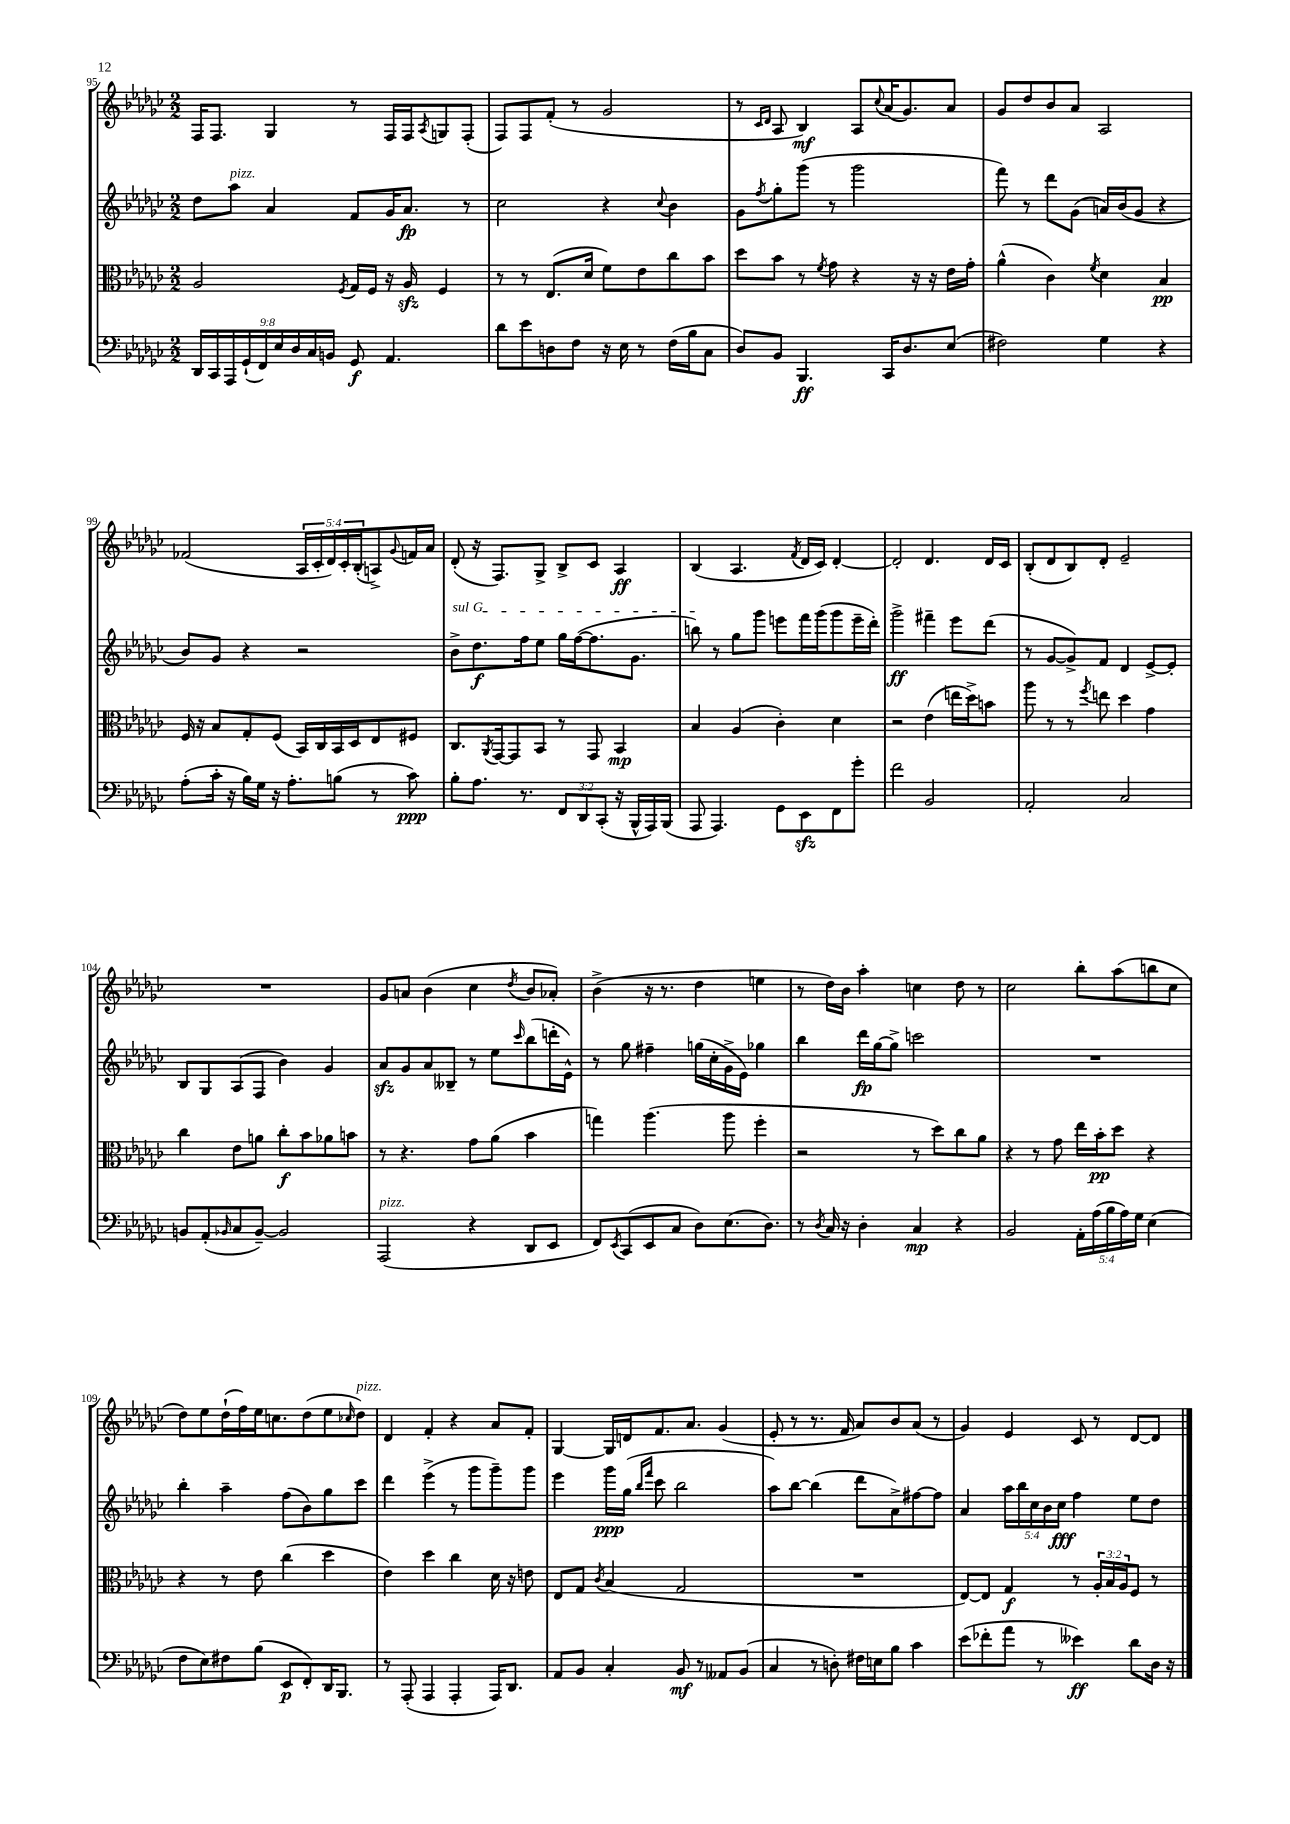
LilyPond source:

<<
\new StaffGroup <<
\new Staff = "s0" {
    \clef treble \key ges \major \numericTimeSignature \time 2/2 \override Staff.TupletNumber.text = #tuplet-number::calc-fraction-text
    f16 f8. ges4 r8 f16 f16 \acciaccatura { aes8 } g8 f8-.( |
    f8) f8 f'8-.( r8 ges'2 |
    r8 \grace { ces'16 des'16 } aes8 bes4\mf) aes8 \appoggiatura { ces''8 } aes'16( ges'8.) aes'8 |
    ges'8 des''8 bes'8 aes'8 aes2 |
    fes'2( \tuplet 5/4 { aes16 ces'16-. des'16) ces'16-. bes16-.( } a8->) \appoggiatura { ges'8 } f'16 aes'16 |
    des'8-.( r16 f8.) ges8-> bes8-> ces'8 aes4\ff |
    bes4( aes4. \acciaccatura { f'8 } des'16 ces'16) des'4~-. |
    des'2-. des'4. des'16 ces'16 |
    bes8-.( des'8 bes8) des'8-. ees'2-- |
    R1 |
    ges'8 a'8 bes'4( ces''4 \acciaccatura { des''8 } bes'8 aes'8-.) |
    bes'4->( r16 r8. des''4 e''4 |
    r8 des''16) bes'16 aes''4-. c''4 des''8 r8 |
    ces''2 bes''8-. aes''8( b''8 ces''8 |
    des''8) ees''8 des''16-!( f''16) ees''16 c''8. des''8( ees''8 \grace { ces''16 } des''8^\markup { \italic "pizz." }) |
    des'4 f'4-. r4 aes'8 f'8-. |
    ges4~ ges16 d'16 f'8. aes'8. ges'4( |
    ees'8-. r8 r8. f'16 aes'8) bes'8 aes'8( r8 |
    ges'4) ees'4 ces'8 r8 des'8~ des'8 \bar "|." |
}
\new Staff = "s1" {
    \clef treble \key ges \major \numericTimeSignature \time 2/2 \override Staff.TupletNumber.text = #tuplet-number::calc-fraction-text
    des''8 aes''8^\markup { \italic "pizz." } aes'4 f'8 ges'16 aes'8.\fp r8 |
    ces''2 r4 \appoggiatura { ces''8 } bes'4 |
    ges'8 \acciaccatura { f''8 } ges''8-. ges'''8( r8 ges'''2 |
    f'''8) r8 des'''8 ges'8( a'16) bes'16( ges'8 r4 |
    bes'8) ges'8 r4 r2 |
    \once \override TextSpanner.bound-details.left.text = \markup { \italic "sul G" } bes'8->\startTextSpan des''8.\f f''16 ees''8 ges''16 f''16~( f''8. ges'8. |
    b''8\stopTextSpan) r8 ges''8 ges'''8 e'''8 f'''16 ges'''16( ges'''8 e'''16-- des'''16-.) |
    ges'''2->\ff fis'''4-- ees'''8 des'''8( |
    r8 ges'8~ ges'8->) f'8 des'4 ees'8~-> ees'8-. |
    bes8 ges8 aes8( f8 bes'4) ges'4 |
    aes'8\sfz ges'8 aes'8 beses8-- r8 ees''8 \grace { ces'''16 } bes''8( d'''16-. ees'16-^) |
    r8 ges''8 fis''4-- g''16( ces''16-. ges'16-> ees'16) ges''4 |
    bes''4 des'''16\fp ges''16~ ges''8-> c'''2 |
    R1 |
    bes''4-. aes''4-- f''8( bes'8) ges''8 ces'''8 |
    des'''4 ees'''4->( r8 ges'''8 ges'''8--) ges'''8 |
    ees'''4 ges'''16\ppp ges''16( \grace { bes''16 f'''16 } ces'''8 bes''2 |
    aes''8) bes''8~ bes''4( des'''8 aes'8->) fis''8~ fis''8 |
    aes'4 \tuplet 5/4 { aes''16 bes''16 ces''16 bes'16 ces''16\fff } f''4 ees''8 des''8 \bar "|." |
}
\new Staff = "s2" {
    \clef alto \key ges \major \numericTimeSignature \time 2/2 \override Staff.TupletNumber.text = #tuplet-number::calc-fraction-text
    aes2 \acciaccatura { f8 } ges16 f16 r16 aes16\sfz f4 |
    r8 r8 ees8.( des'16 f'8) ees'8 ces''8 bes'8 |
    des''8 bes'8 r8 \acciaccatura { f'8 } ges'8 r4 r16 r16 ees'16 ges'16-. |
    aes'4-^( ces'4) \acciaccatura { f'8 } des'4 bes4\pp |
    f16 r16 bes8 ges8-. f8( bes,16) ces16 bes,16 des16 ees8 fis8 |
    ces8. \acciaccatura { aes,8 } ges,16~ ges,8 bes,8 r8 ges,8 bes,4\mp |
    bes4 aes4( ces'4-.) des'4 |
    r2 ees'4( e''16 des''16->) b'8 |
    aes''8 r8 r8 \acciaccatura { f''8 } e''8 des''4 ges'4 |
    ces''4 ees'8 a'8 ces''8-.\f bes'8 aes'8 b'8 |
    r8 r4. ges'8 aes'8( bes'4 |
    g''4) aes''4.( aes''8 f''4-. |
    r2 r8 des''8) ces''8 aes'8 |
    r4 r8 ges'8 ees''16 bes'16-.\pp des''8 r4 |
    r4 r8 ees'8 ces''4( des''4 |
    ees'4) des''4 ces''4 des'16 r16 e'8 |
    ees8 ges8 \acciaccatura { ces'8 } bes4( ges2 |
    R1 |
    ees8~) ees8 ges4\f r8 \tuplet 3/2 { aes16-. bes16 aes16 } f8 r8 \bar "|." |
}
\new Staff = "s3" {
    \clef bass \key ges \major \numericTimeSignature \time 2/2 \override Staff.TupletNumber.text = #tuplet-number::calc-fraction-text
    \tuplet 9/8 { des,16 ces,16 aes,,16 ges,16-!( f,16) ees16 des16 ces16 b,16 } ges,8\f aes,4. |
    des'8 ees'8 d8 f8 r16 ees16 r8 f16( bes16 ces8 |
    des8) bes,8 bes,,4.\ff ces,16 des8. ees8( |
    fis2) ges4 r4 |
    aes8-.( ces'16-. r16 bes16) ges16 r16 aes8.-. b8( r8 ces'8\ppp) |
    bes8-. aes8. r8. \tuplet 3/2 { f,8 des,8 ces,8-.( } r16 bes,,16-^ aes,,16) bes,,16( |
    aes,,8 aes,,4.) ges,8 ees,8\sfz f,8 ges'8-. |
    f'2 bes,2 |
    aes,2-. ces2 |
    b,8 aes,8-.( \grace { bes,16 } ces8 bes,8~--) bes,2 |
    aes,,2^\markup { \italic "pizz." }( r4 des,8 ees,8 |
    f,8) \acciaccatura { ees,8 } ces,8( ees,8 ces8 des8) ees8.( des8.) |
    r8 \acciaccatura { des8 } ces16 r16 des4-. ces4\mp r4 |
    bes,2 \tuplet 5/4 { aes,16-. aes16( bes16 aes16) ges16 } ees4( |
    f8 ees8) fis8 bes8( ees,8\p f,8-.) des,16 bes,,8. |
    r8 aes,,8-.( aes,,4 aes,,4-. aes,,16) des,8. |
    aes,8 bes,8 ces4-. bes,8\mf r8 aeses,8 bes,8( |
    ces4 r8 d8-.) fis16 e16 bes8 ces'4 |
    ees'8( fes'8-. aes'8 r8 eeses'4\ff) des'8 des16 r16 \bar "|." |
}
>>
>>
\layout { \context { \Score currentBarNumber = #95 } }
